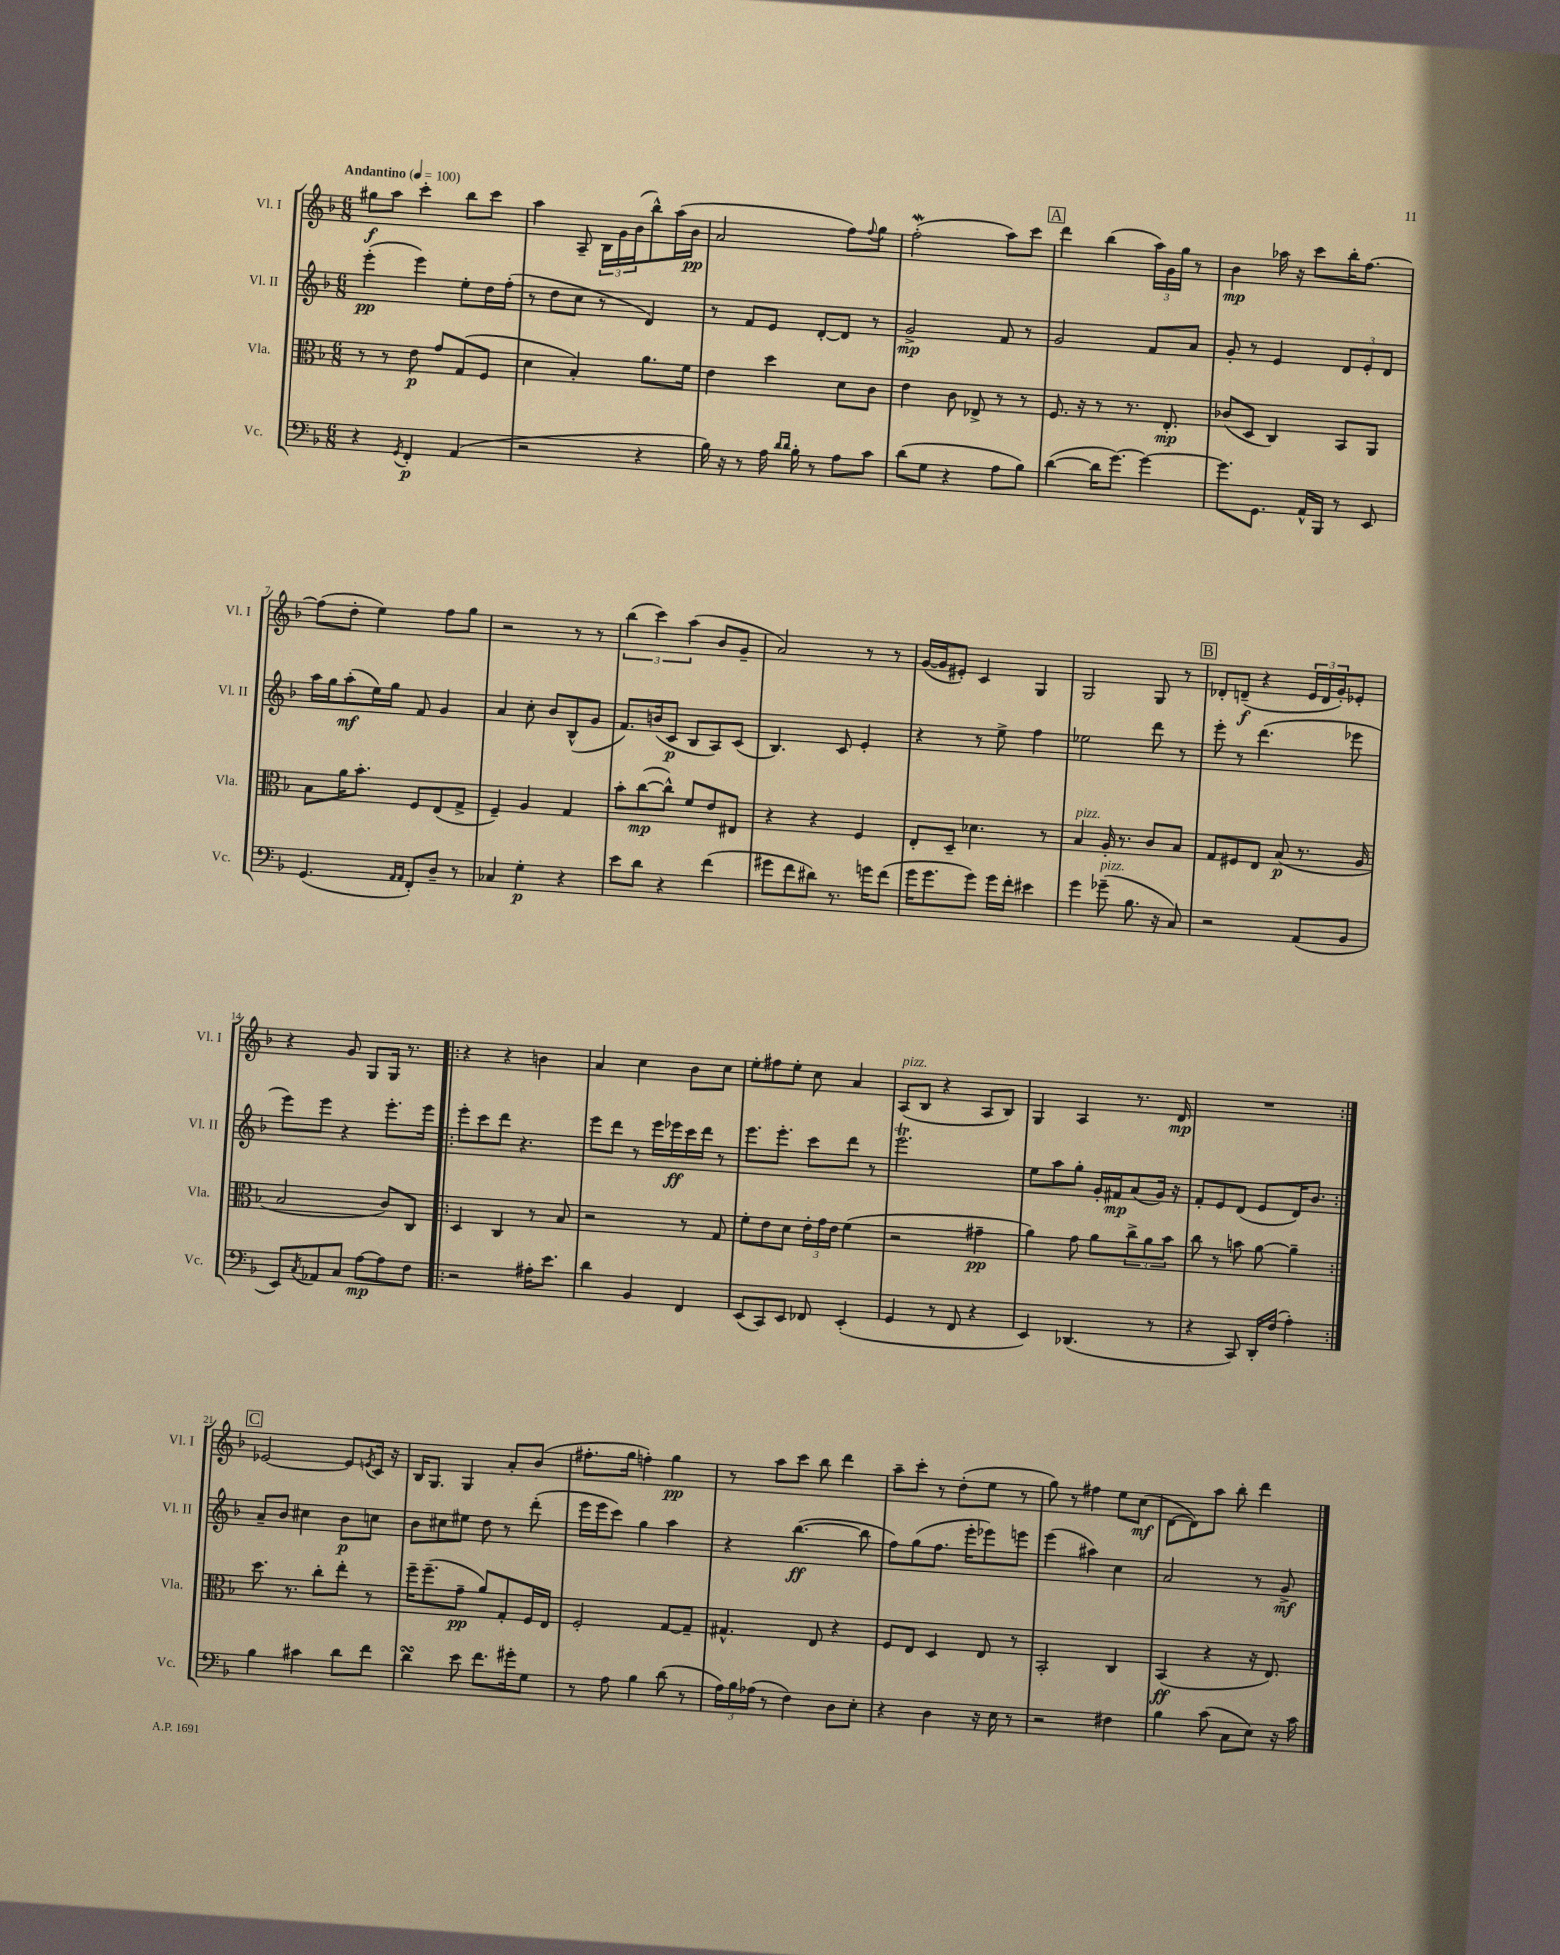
<<
\new StaffGroup <<
\new Staff = "s0" \with { instrumentName = "Vl. I" shortInstrumentName = "Vl. I" } {
    \clef treble \key f \major \numericTimeSignature \time 6/8 \tempo "Andantino" 4 = 100
    gis''8\f a''8 c'''4-. bes''8 c'''8 |
    a''4 a8-- \tuplet 3/2 { bes16 g'16 bes'16( } bes''8-^) a''16( bes'16\pp |
    a'2 f''8) \appoggiatura { f''8 } g''8 |
    f''2-.\mordent( a''8) c'''8 |
    \mark \markup { \box "A" } d'''4 bes''4( \tuplet 3/2 { a''16) g'16 g''16 } r8 |
    bes'4\mp aes''16 r16 c'''8 bes''16-. f''8.~ |
    f''8( d''8-. e''4) f''8 g''8 |
    r2 r8 r8 |
    \tuplet 3/2 { bes''4( c'''4) a''4( } bes'8 g'8-- |
    a'2) r8 r8 |
    g'16~( g'16 eis'8-.) c'4 g4 |
    g2 g8 r8 |
    \mark \markup { \box "B" } des'8-. d'8--\f( r4 \tuplet 3/2 { e'16 d'16 g'16-.) } ees'8-. |
    r4 g'8 g8 g16 r8. |
    \repeat volta 2 { r4 r4 b'4 |
    a'4 c''4 bes'8 c''8 |
    e''8-. fis''8 e''8-. c''8 a'4 |
    a8^\markup { \italic "pizz." }( bes8 r4 a8 bes8) |
    g4 a4 r8. d'16\mp |
    R2. | }
    \mark \markup { \box "C" } ees'2~ ees'8 \acciaccatura { e'8 } c'16 r16 |
    bes16 g8. g4 a'8-. bes'8( |
    fis''8.-. g''16 f''4-.) g''4\pp |
    r8 a''8 c'''8 bes''8 d'''4 |
    a''8-- c'''8-. r8 d''8-.( e''8 r8 |
    g''8) r8 fis''4 e''8 c''8\mf( |
    d'8~ d'8) a''8 bes''8-. d'''4 \bar "|." |
}
\new Staff = "s1" \with { instrumentName = "Vl. II" shortInstrumentName = "Vl. II" } {
    \clef treble \key f \major \numericTimeSignature \time 6/8
    e'''4-.\pp( e'''4) e''8-. d''16 f''16-.( |
    r8 d''8 c''8 r8 d'4) |
    r8 f'8 e'8 d'8~-. d'8 r8 |
    g'2->\mp f'8 r8 |
    \mark \markup { \box "A" } g'2 f'8 a'8 |
    g'8-. r8 e'4 \tuplet 3/2 { d'8 e'8-. d'8 } |
    a''16 g''16 a''8-.\mf( e''16) g''16 f'8 g'4 |
    a'4 c''8-. bes'8 bes8-^( g'8 |
    f'8.) b'16( c'8\p bes8 a8) c'8( |
    bes4.) c'8 e'4-. |
    r4 r8 e''8-> f''4 |
    ees''2 d'''8 r8 |
    \mark \markup { \box "B" } e'''8-. r8 d'''4.( ees'''8 |
    e'''8) e'''8 r4 e'''8.-. e'''16 |
    \repeat volta 2 { e'''8-. c'''8 d'''8 r4. |
    e'''8 d'''8 r8 e'''16 ees'''16\ff c'''16 d'''16 r8 |
    e'''8. e'''8.-. c'''8 d'''8 r8 |
    e'''2.\trill |
    e''8 a''8 g''8-. g'16-. fis'16\mp a'8( g'16) r16 |
    f'8-. e'8 d'8( e'8 d'16) bes'8. | }
    \mark \markup { \box "C" } a'8-- bes'8 cis''4 bes'8\p c''8 |
    bes'8 cis''8 eis''8 d''8 r8 d'''8-.( |
    e'''16 e'''16 c'''8) g''4 a''4 |
    r4 bes''4.~\ff( bes''8 |
    f''8) g''8( f''8. e'''16-. ees'''8) e'''8 |
    e'''4( ais''4) c''4 |
    a'2 r8 g'8->\mf \bar "|." |
}
\new Staff = "s2" \with { instrumentName = "Vla." shortInstrumentName = "Vla." } {
    \clef alto \key f \major \numericTimeSignature \time 6/8
    r8 r8 e'8\p g'8 g8( f8 |
    d'4 bes4-.) a'8. f'16 |
    e'4 d''4 d'8 c'8 |
    e'4 c'8 ees8-> r8 r8 |
    \mark \markup { \box "A" } f8. r16 r8 r8. e8.-.\mp |
    ces'8( d8 c4) bes,8 a,8 |
    bes8 a'16 bes'8.-. f8 e8( g8-> |
    f4--) a4 g4 |
    bes'8-. c''8~\mp( c''8-^) f'8 e'8 eis8 |
    r4 r4 f4 |
    e8-. d8-- des'4. r8 |
    bes4^\markup { \italic "pizz." } a16-. r8. c'8 bes8 |
    \mark \markup { \box "B" } g8 fis8 e8 bes8\p( r8. a16 |
    bes2 c'8) c8 |
    \repeat volta 2 { d4 c4 r8 bes8 |
    r2 r8 g8 |
    f'8-. e'8 d'8 \tuplet 3/2 { e'16-. g'16 e'16 } f'4( |
    r2 gis'4--\pp |
    a'4) g'8 a'8 \tuplet 3/2 { c''8-> a'8 bes'8 } |
    c''8 r8 b'8 a'8~ a'4-- | }
    \mark \markup { \box "C" } d''8. r8. c''8-. e''8-. r8 |
    f''16-- f''8.--( g'8--\pp a'8) g8-. f16 e16 |
    f2-. g8~ g8-- |
    gis4.-^ e8 r4 |
    f8 e8 d4 e8 r8 |
    bes,2-. c4 |
    bes,4\ff( r4 r16 e8.) \bar "|." |
}
\new Staff = "s3" \with { instrumentName = "Vc." shortInstrumentName = "Vc." } {
    \clef bass \key f \major \numericTimeSignature \time 6/8
    r4 \acciaccatura { g,8 } f,4-.\p a,4( |
    r2 r4 |
    bes16) r16 r8 a16 \grace { d'16 d'16 } bes16-. r8 a8 c'8 |
    d'8( g8 r4 a8 bes8) |
    \mark \markup { \box "A" } d'4~( d'16 g'8.~) g'4~ |
    g'8. g,8. a,16-^ bes,,16 r8 e,8 |
    g,4.( \grace { a,16 a,16 } f,8-.) d8-- r8 |
    ces4 g4-.\p r4 |
    e'8 d'8 r4 f'4( |
    gis'8 f'8 dis'8) r8. g'16 f'8( |
    g'16 g'8. g'8) g'16 f'16-. eis'4 |
    g'4 ges'8--^\markup { \italic "pizz." }( bes8. r16 c8) |
    \mark \markup { \box "B" } r2 a,8( bes,8 |
    e,8) \acciaccatura { c8 } aes,8 c8 a8~\mp a8 f8 |
    \repeat volta 2 { r2 ais16-. e'8. |
    d'4 bes,4 f,4 |
    e,8( c,8) e,8 fes,8 e,4-.( |
    g,4 r8 f,8 r4 |
    e,4) des,4.( r8 |
    r4 c,8) d,16-. f16( a4-.) | }
    \mark \markup { \box "C" } bes4 cis'4 d'8 f'8 |
    d'4\turn e'8 f'8. gis'16-. g8 |
    r8 a8 bes4 d'8( r8 |
    \tuplet 3/2 { a16) bes16 aes16( } r8 f4) d8 e8-. |
    r4 d4 r16 e16 r8 |
    r2 fis4 |
    bes4 c'8( c8 e8) r16 c'16 \bar "|." |
}
>>
>>
